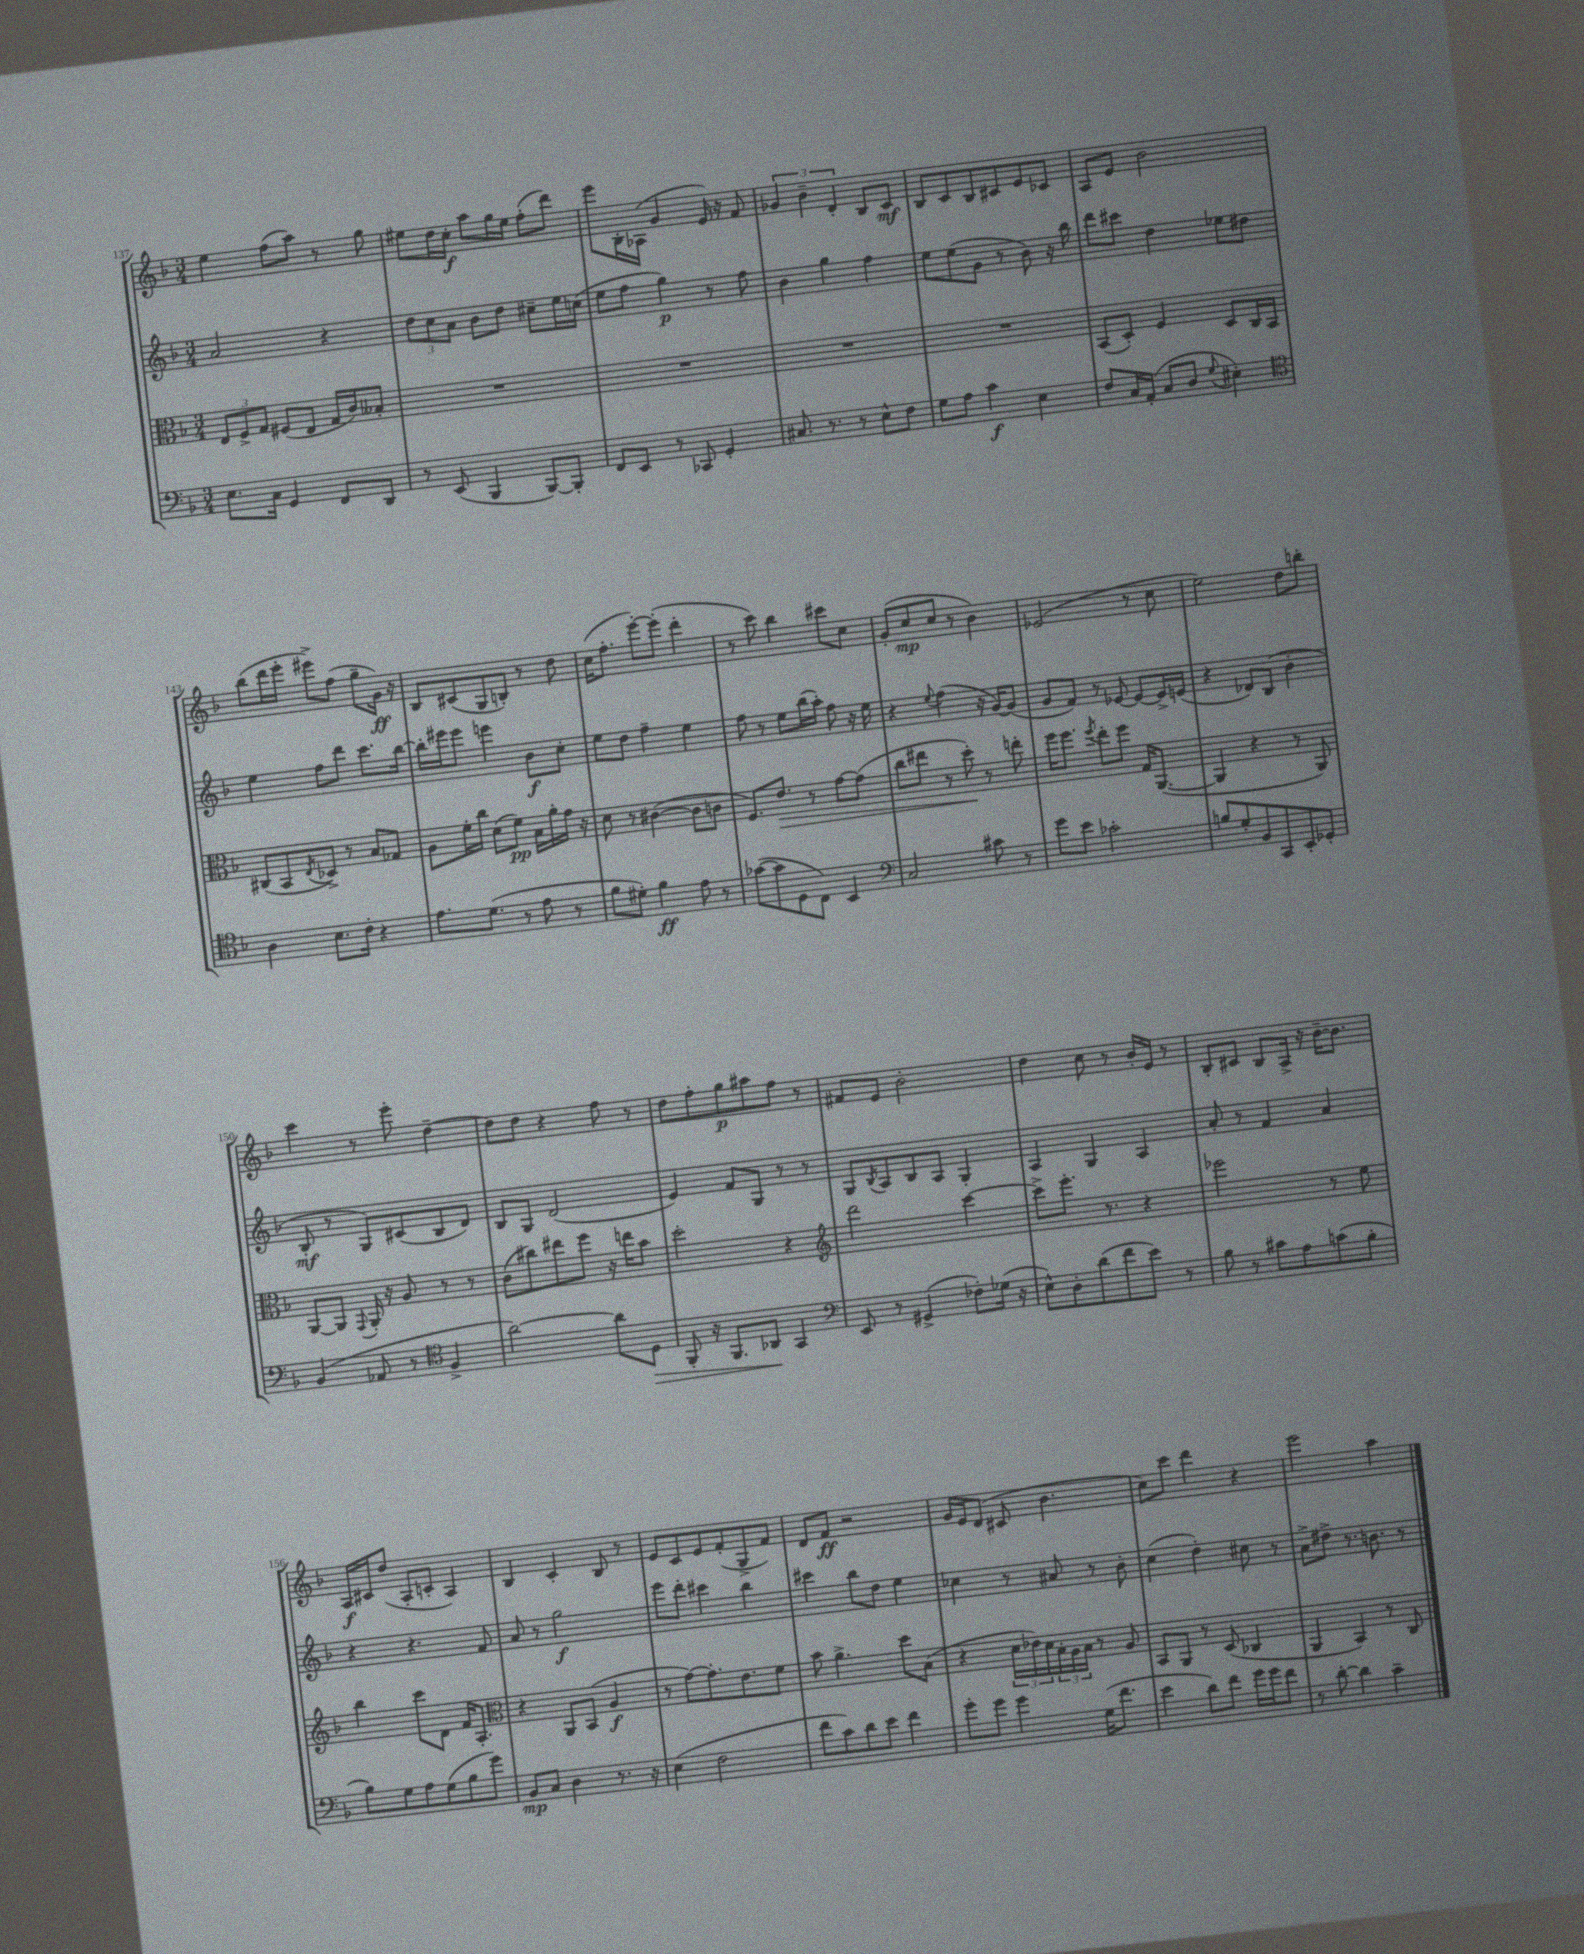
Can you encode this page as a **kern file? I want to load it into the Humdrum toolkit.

**kern	**dynam	**kern	**dynam	**kern	**dynam	**kern	**dynam
*part4	*part4	*part3	*part3	*part2	*part2	*part1	*part1
*staff4	*staff4	*staff3	*staff3	*staff2	*staff2	*staff1	*staff1
*clefF4	*	*clefC3	*	*clefG2	*	*clefG2	*
*k[b-]	*	*k[b-]	*	*k[b-]	*	*k[b-]	*
*M3/4	*	*M3/4	*	*M3/4	*	*M3/4	*
=137	=137	=137	=137	=137	=137	=137	=137
8.E\L	.	12E/L	.	2a/	.	4ee\	.
.	.	12F^/	.	.	.	.	.
.	.	12G/J	.	.	.	.	.
16C\Jk	.	.	.	.	.	.	.
4GG/	.	(8F#X/L	.	.	.	(8ff\L	.
.	.	8E/J	.	.	.	8aa\J)	.
8FF/L	.	16G/LL	.	4r	.	8r	.
.	.	16c/J)	.	.	.	.	.
8DD/J	.	8B--X'/J	.	.	.	8gg\	.
=138	=138	=138	=138	=138	=138	=138	=138
8r	.	2.r	.	12dd\L	.	8ee#X\L	.
.	.	.	.	12cc\	.	.	.
(8EE/	.	.	.	.	.	16dd\L	.
.	.	.	.	12a\J	.	.	.
.	.	.	.	.	.	16cc'\JJ	f
4BBB-/	.	.	.	8b-\L	.	8aa\L	.
.	.	.	.	8dd\J	.	16gg\L	.
.	.	.	.	.	.	16ee#\JJ	.
[8BBB-/L)	.	.	.	8cc#X~\L	.	(8ff'\L	.
8BBB-'/J]	.	.	.	16ee\L	.	8ddd\J)	.
.	.	.	.	(16ccn\JJ	.	.	.
=139	=139	=139	=139	=139	=139	=139	=139
8FF/L	.	2.r	.	8ee\L	.	8eee\L	.
8EE/J	.	.	.	8ff\J	.	16B-'\L	.
.	.	.	.	.	.	(16A-X\JJ	.
8r	.	.	.	4gg\)	p	4g/	.
8CC-X/	.	.	.	.	.	.	.
4GG'/	.	.	.	8r	.	16e/)	.
.	.	.	.	.	.	16r	.
.	.	.	.	8ff\	.	8f/	.
=140	=140	=140	=140	=140	=140	=140	=140
8.C#X/	.	2.r	.	4b-\	.	6g-X/	.
.	.	.	.	.	.	6b-~\	.
8.r	.	.	.	.	.	.	.
.	.	.	.	4gg\	.	.	.
.	.	.	.	.	.	6d'/	.
8r	.	.	.	.	.	.	.
8E^^\L	.	.	.	4ff\	.	8B-/L	.
8F\J	.	.	.	.	.	8c/J	mf
=141	=141	=141	=141	=141	=141	=141	=141
8G\L	.	2.r	.	8ee\L	.	8B-/L	.
8A\J	.	.	.	(8ee\	.	8c/	.
4c\	f	.	.	8g\J	.	8B-/	.
.	.	.	.	8r	.	8c#X/	.
4E\	.	.	.	8b-\)	.	8e/	.
.	.	.	.	16r	.	8c-X/J	.
.	.	.	.	16bb-\	.	.	.
=142	=142	=142	=142	=142	=142	=142	=142
8F/L	.	(8BB-/L	.	8ddd\L	.	8A/L	.
16C/L	.	8D'/J)	.	8ccc#X\J	.	8e/J	.
(16AA'/JJ	.	.	.	.	.	.	.
8C/L	.	4F/	.	4dd\	.	2b-\	.
8D/J	.	.	.	.	.	.	.
8qqG/	.	.	.	.	.	.	.
4E#X'\)	.	8D/L	.	8ee-X\L	.	.	.
.	.	16C/L	.	8dd#X\J	.	.	.
.	.	16BB-/JJ	.	.	.	.	.
!!LO:LB:g=z
=143	=143	=143	=143	=143	=143	=143	=143
*clefC4	*	*	*	*	*	*	*
4A\	.	(8C#X/L	.	4ee\	.	(8bb-\L	.
.	.	8BB-/	.	.	.	16ddd\L	.
.	.	.	.	.	.	16eee'\JJ	.
.	.	8qE/	.	.	.	.	.
8.B-\L	.	8D-X^/J)	.	8ff\L	.	8eee#X^\L)	.
.	.	8r	.	8ddd\J	.	(8ff\J	.
16c'\Jk	.	.	.	.	.	.	.
4r	.	8B-/L	.	8.ccc\L	.	8gg~\L	.
.	.	8G-X/J	.	.	.	16g\Jk)	ff
.	.	.	.	[16bb-\Jk	.	16r	.
=144	=144	=144	=144	=144	=144	=144	=144
8.e\L	.	8A\L	.	16bb-'\LL]	.	8B-/L	.
.	.	.	.	16eee#X\J	.	.	.
.	.	16f'\L	.	8eee#\J	.	(8c#X/	.
(8.d\J	.	16cc\JJ	.	.	.	.	.
.	.	(8d\L	.	4eeen\	.	8G/	.
8r	.	8f\J)	pp	.	.	8Bn'/J)	.
8e\	.	16B-\LL	.	8b-\L	f	8r	.
.	.	16a'\	.	.	.	.	.
8r	.	16g\JJ	.	8cc'\J	.	8dd\	.
.	.	16r	.	.	.	.	.
=145	=145	=145	=145	=145	=145	=145	=145
8f\L	.	8d\	.	8ee\L	.	(16cc\KL	.
.	.	.	.	.	.	8.ff'\J	.
8d#X'\J)	.	8r	.	8dd\J	.	.	.
4f\	ff	([4c#X\	.	4ff~\	.	[8eee'\L)	.
.	.	.	.	.	.	(8eee'\J]	.
8e\	.	8c#\L]	.	4ee\	.	4ddd'\	.
8r	.	8cn\J	.	.	.	.	.
=146	=146	=146	=146	=146	=146	=146	=146
([8g-X\L	.	8.F/L)	.	8ff\	.	8r	.
8g-\]	.	.	.	8r	.	8ccc\)	.
!	!	!	!LO:HP:b	!	!	!	!
.	.	8.e/J	>	.	.	.	.
8D\	.	.	.	8ee\L	.	4bb-\	.
8C\J)	.	8r	.	(16bb-\L	.	.	.
.	.	.	.	16aa'\JJ)	.	.	.
4BB-/	.	[8g\L	.	8ff\	.	8ccc#X\L	.
.	.	(8g\J]	.	16r	.	8cc\J	.
.	.	.	.	16ee\	.	.	.
=147	=147	=147	=147	=147	=147	=147	=147
*clefF4	*	*	*	*	*	*	*
2C/	.	8cc\L	.	4r	.	(8g'/L	.
.	.	8ee#X\J	.	.	.	8cc/	mp
.	.	.	.	8qqee/	.	.	.
.	.	8r	.	(4ff\	.	8cc/J	.
.	.	8dd'\)	.	.	.	8r	.
8c#X\	.	8r	]	16r	.	4b-\)	.
.	.	.	.	[16g/KL)	.	.	.
8r	.	8een'\	.	(8g/J]	.	.	.
=148	=148	=148	=148	=148	=148	=148	=148
8g\L	.	16ff\KL	.	8g/L	.	(2e-X/	.
.	.	8.ff\J	.	.	.	.	.
8e\J	.	.	.	8f/J)	.	.	.
.	.	8qff/	.	.	.	.	.
2c-X'\	.	8ee'\L	.	8r	.	.	.
.	.	8ff\J	.	[8e-X/	.	.	.
.	.	16G/KL	.	8e-/L_	.	8r	.
.	.	([8.AA/J	.	.	.	.	.
.	.	.	.	16e-^/L]	.	8cc\	.
.	.	.	.	(16en/JJ	.	.	.
=149	=149	=149	=149	=149	=149	=149	=149
8Bn/L	.	4AA/]	.	4r	.	2ee\)	.
8G'/	.	.	.	.	.	.	.
8BB-/	.	4r	.	8d-X/L)	.	.	.
8CC/	.	.	.	(8B-/J	.	.	.
8EE'/	.	8r	.	4b-'\	.	8dd\L	.
8GG-X'/J	.	8AA/)	.	.	.	8bbn'\J	.
!!LO:LB:g=z
=150	=150	=150	=150	=150	=150	=150	=150
(4BB-/	.	[8AA/L	.	8B-'/	mf	4ccc\	.
.	.	8AA/J]	.	8r	.	.	.
.	.	8qqGG/	.	.	.	.	.
8AA-X/	.	16AA'/	.	8G/L)	.	8r	.
.	.	16r	.	.	.	.	.
8r	.	8A/	.	(8c#X/	.	8eee'\	.
*clefC4	*	*	*	*	*	*	*
4F^/	.	8r	.	8B-/	.	[4dd~\	.
.	.	8r	.	8d/J)	.	.	.
=151	=151	=151	=151	=151	=151	=151	=151
[2a\)	.	(8c\L	.	8B-/L	.	8dd\L]	.
.	.	8cc#X\)	.	8G/J	.	8dd\J	.
.	.	8ee#X\	.	(2d/	.	4r	.
.	.	8ff\J	.	.	.	.	.
8a\L]	.	16r	.	.	.	8ff\	.
.	.	16een\KL	.	.	.	.	.
!	!LO:HP:b	!	!	!	!	!	!
8D\J	>	8b-\J	.	.	.	8r	.
=152	=152	=152	=152	=152	=152	=152	=152
8FF'/	.	2dd'\	.	4e/)	.	8dd\L	.
16r	.	.	.	.	.	8ff'\	.
8.FF/L	.	.	.	.	.	.	.
.	.	.	.	8f/L	.	8gg\	p
8AA-X/J	.	.	.	8G/J	.	8aa#X\	.
4GG/	]	4r	.	8r	.	8ff\J	.
.	.	.	.	8r	.	8r	.
=153	=153	=153	=153	=153	=153	=153	=153
*clefF4	*	*clefG2	*	*	*	*	*
8EE/	.	2ddd\	.	8G/L	.	8f#X/L	.
.	.	.	.	8qB-/	.	.	.
8r	.	.	.	8A/	.	8e/J	.
(4GG#X^/	.	.	.	8B-/	.	2b-'\	.
.	.	.	.	8A/J	.	.	.
8F-X'\L)	.	[4ccc\	.	4G'/	.	.	.
(16G-X\Jk	.	.	.	.	.	.	.
16r	.	.	.	.	.	.	.
=154	=154	=154	=154	=154	=154	=154	=154
8E^^\L)	.	8ccc^\L]	.	4A/	.	4dd\	.
8D'\	.	8.eee'\J	.	.	.	.	.
(8d\	.	.	.	4G/	.	8cc\	.
.	.	8.r	.	.	.	.	.
8f\	.	.	.	.	.	8r	.
8e\J)	.	4r	.	4A/	.	16b-'/LL	.
.	.	.	.	.	.	16e/JJ	.
8r	.	.	.	.	.	8r	.
=155	=155	=155	=155	=155	=155	=155	=155
8B-\	.	2eee-X\	.	8a'/	.	8B-'/L	.
8r	.	.	.	8r	.	8c#X/J	.
8c#X\L	.	.	.	4f/	.	8B-/L	.
8A\	.	.	.	.	.	16A^/Jk	.
.	.	.	.	.	.	16r	.
(8cn\	.	8r	.	4a/	.	[16b-~\KL	.
.	.	.	.	.	.	8.b-\J]	.
8B-'\J	.	8ee\	.	.	.	.	.
!!LO:LB:g=z
=156	=156	=156	=156	=156	=156	=156	=156
8B-\L)	.	4bb-\	.	4r	.	16A/LL	f
.	.	.	.	.	.	16c#X/J	.
8G\	.	.	.	.	.	(8dd/J	.
8A\	.	8ccc\L	.	4.r	.	8A'/L	.
(8G\	.	8d\J	.	.	.	8cn'/J	.
8B-\	.	16f/KL	.	.	.	4A/)	.
.	.	8.A'/J	.	.	.	.	.
8g\J)	.	.	.	8f/	.	.	.
=157	=157	=157	=157	=157	=157	=157	=157
*	*	*clefC3	*	*	*	*	*
8BB-/L	mp	4r	.	8a/	.	4B-/	.
8C/J	.	.	.	8r	.	.	.
4D\	.	8AA/L	.	2gg\	f	4c'/	.
.	.	(8BB-/J	.	.	.	.	.
8.r	.	4A/	f	.	.	8B-/	.
.	.	.	.	.	.	8r	.
16r	.	.	.	.	.	.	.
=158	=158	=158	=158	=158	=158	=158	=158
(4E\	.	8r	.	8eee\L	.	8e/L	.
.	.	[8g\L)	.	8ddd'\J	.	8c/	.
2F\	.	8.g'\]	.	4ccc#X\	.	8e/	.
.	.	.	.	.	.	(8f'/	.
.	.	8.e\	.	.	.	.	.
.	.	.	.	4bb-\	.	8G^/	.
.	.	8f\J	.	.	.	8f/J)	.
=159	=159	=159	=159	=159	=159	=159	=159
8f\L	.	8b-\	.	4ccc#X\	.	8d/L	.
8c\)	.	4.a^\	.	.	.	8f/J	ff
8d\	.	.	.	8bb-\L	.	2r	.
8e\J	.	.	.	8dd\J	.	.	.
4f\	.	8dd\L	.	4ee\	.	.	.
.	.	(8B-\J	.	.	.	.	.
=160	=160	=160	=160	=160	=160	=160	=160
8g'\L	.	4r	.	4cc-X\	.	16g/LL	.
.	.	.	.	.	.	16e/J	.
8g\J	.	.	.	.	.	(8d/J	.
4g\	.	24d\LL	.	8r	.	8c#X/	.
.	.	24e-X\)	.	.	.	.	.
.	.	24d\	.	.	.	.	.
.	.	24B-'\	.	8a#X/	.	4.b-\	.
.	.	24A\	.	.	.	.	.
.	.	24B-\JJ	.	.	.	.	.
(16G\KL	.	8r	.	8r	.	.	.
8.f\J	.	.	.	.	.	.	.
.	.	8A/	.	8b-'\	.	.	.
=161	=161	=161	=161	=161	=161	=161	=161
4e\	.	8BB-/L	.	(4cc\	.	8cc\L)	.
.	.	8AA/J	.	.	.	8ccc\J	.
8d\L)	.	8r	.	4dd'\)	.	4ddd\	.
8f\J	.	(8D/	.	.	.	.	.
16g\LL	.	4C-X/	.	8cc#X\	.	4r	.
16g\J	.	.	.	.	.	.	.
8f\J	.	.	.	8r	.	.	.
=162	=162	=162	=162	=162	=162	=162	=162
8r	.	4AA/	.	8a^\L	.	2eee\	.
[8d'\	.	.	.	8dd#X^\J	.	.	.
4d\]	.	4BB-/)	.	8.r	.	.	.
.	.	.	.	8.bn\	.	.	.
4c~\	.	8r	.	.	.	4aa\	.
.	.	8C/	.	8r	.	.	.
==	==	==	==	==	==	==	==
*-	*-	*-	*-	*-	*-	*-	*-
